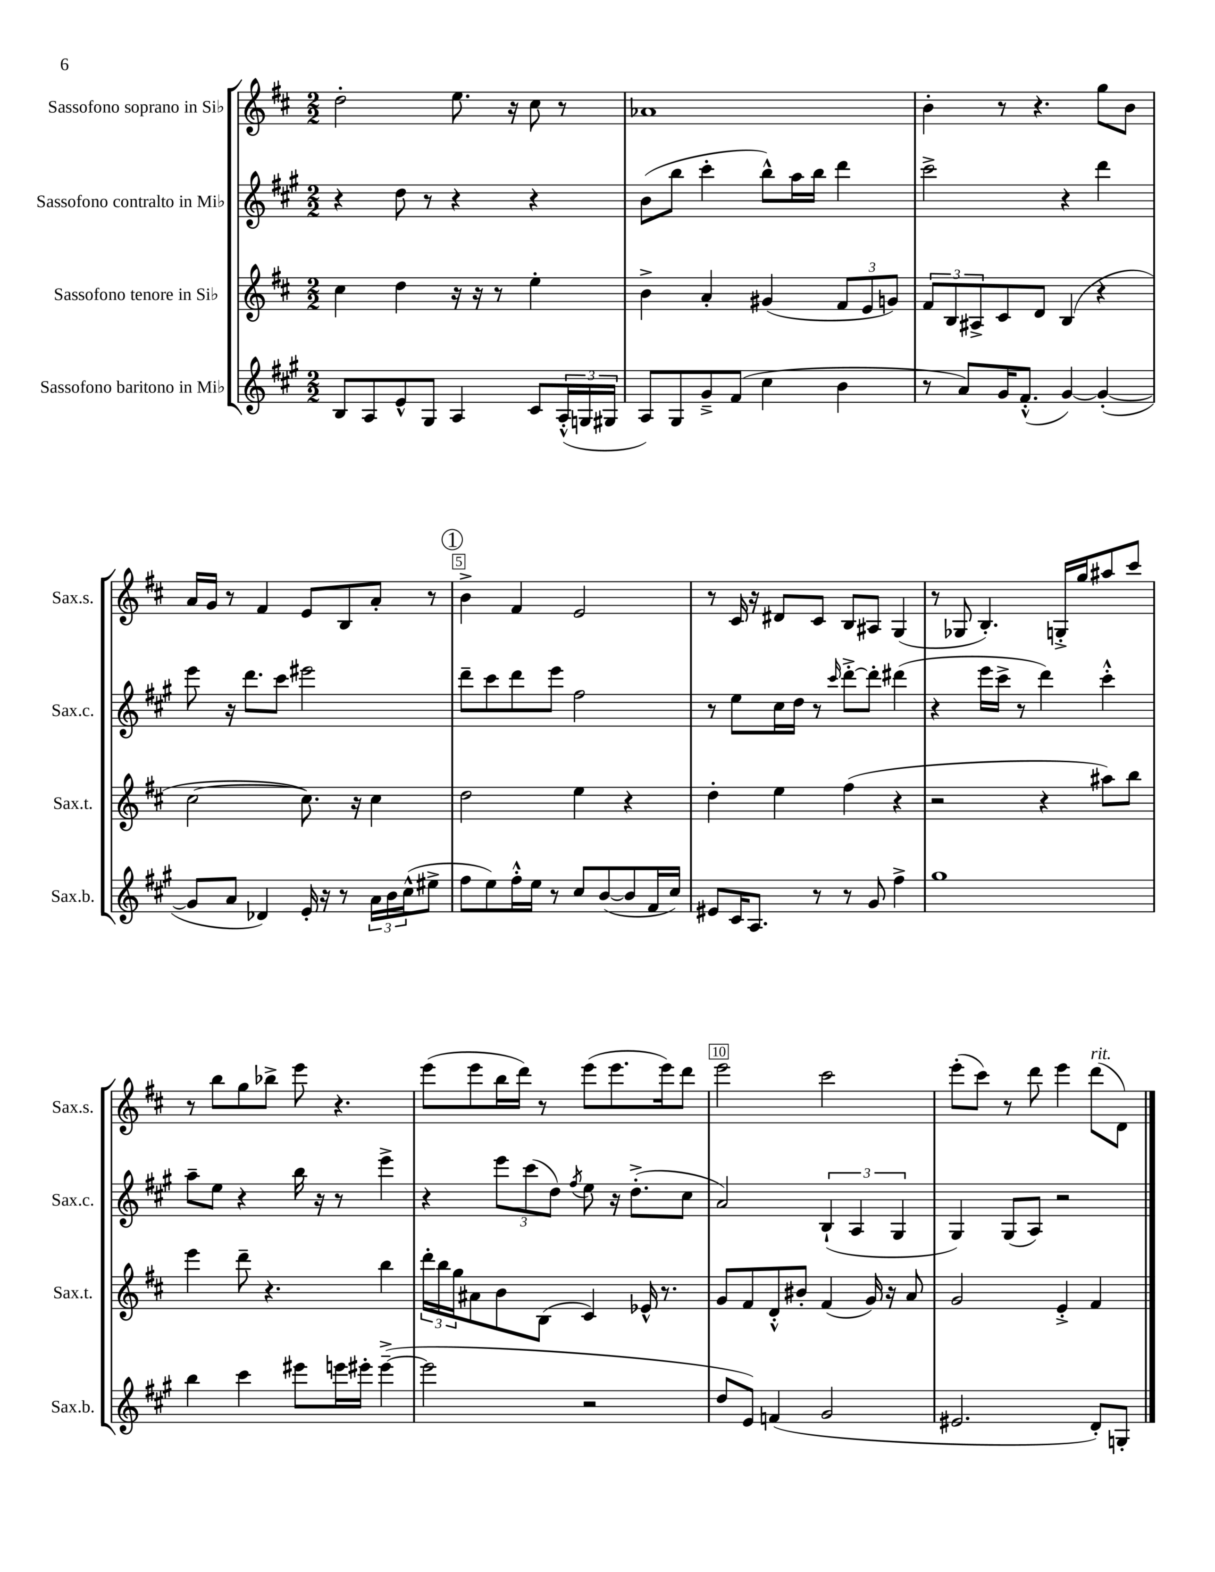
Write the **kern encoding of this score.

**kern	**kern	**kern	**kern
*part4	*part3	*part2	*part1
*staff4	*staff3	*staff2	*staff1
*I"Sassofono baritono in Mi♭	*I"Sassofono tenore in Si♭	*I"Sassofono contralto in Mi♭	*I"Sassofono soprano in Si♭
*I'Sax.b.	*I'Sax.t.	*I'Sax.c.	*I'Sax.s.
*clefG2	*clefG2	*clefG2	*clefG2
*k[f#c#g#]	*k[f#c#]	*k[f#c#g#]	*k[f#c#]
*M2/2	*M2/2	*M2/2	*M2/2
=1	=1	=1	=1
8B/L	4cc#\	4r	2dd'\
8A/	.	.	.
8e^^/	4dd\	8dd\	.
8G#/J	.	8r	.
4A/	16r	4r	8.ee\
.	16r	.	.
.	8r	.	.
.	.	.	16r
8c#/L	4ee'\	4r	8cc#\
(24A'^^/L	.	.	8r
24Gn/	.	.	.
24G#X/JJ	.	.	.
=2	=2	=2	=2
8A/L)	4b^\	(8b\L	1a-X
8G#/	.	8bb\J	.
8g#~^/	4a'/	4ccc#'\	.
(8f#/J	.	.	.
4cc#\	(4g#X/	8bb^^\L)	.
.	.	16aa\L	.
.	.	16bb\JJ	.
4b\	12f#/L	4ddd\	.
.	12e/	.	.
.	12gn/J)	.	.
=3	=3	=3	=3
8r	12f#/L	2ccc#^\	4b'\
.	12B/	.	.
8a/L)	.	.	.
.	12A#X^/	.	.
16g#/K	8c#/	.	8r
(8.f#'^^/J	.	.	.
.	8d/J	.	4.r
[4g#/)	(4B/	4r	.
(4g#'/_	4r	4ddd\	8gg\L
.	.	.	8b\J
!!LO:LB:g=z
=4	=4	=4	=4
8g#/L]	[2cc#\	8eee\	16a/LL
.	.	.	16g/JJ
8a/J	.	16r	8r
.	.	8.ddd\L	.
4d-X/)	.	.	4f#/
.	.	8ccc#\J	.
16e'/	8.cc#\])	2eee#X\	8e/L
16r	.	.	.
8r	.	.	8B/
.	16r	.	.
24a\LL	4cc#\	.	8a'/J
24b\	.	.	.
(24cc#^^\J	.	.	.
8ee#X^\J	.	.	8r
!!LO:REH:place=s1:t=1
=5	=5	=5	=5
8ff#\L	2dd\	8ddd~\L	4b^\
8ee\)	.	8ccc#\	.
16ff#'^^\L	.	8ddd\	4f#/
16ee\JJ	.	.	.
8r	.	8eee\J	.
8cc#/L	4ee\	2ff#\	2e/
([8b/	.	.	.
8b/]	4r	.	.
16f#/L	.	.	.
16cc#/JJ)	.	.	.
=6	=6	=6	=6
8e#X/L	4dd'\	8r	8r
16c#/K	.	8ee\L	16c#/
8.A/J	.	.	16r
.	4ee\	16cc#\L	8d#X/L
.	.	16dd\JJ	.
8r	.	8r	8c#/J
.	.	16qqccc#/	.
8r	(4ff#\	[8ddd'^\L	8B/L
8g#/	.	8ddd'\J]	8A#X/J
4ff#^\	4r	(4ddd#X\	(4G/
=7	=7	=7	=7
1gg#	2r	4r	8r
.	.	.	8G-X/
.	.	16eee\LL	4.B'/)
.	.	16ccc#^\JJ	.
.	.	8r	.
.	4r	4ddd\)	.
.	.	.	16Gn'^/LL
.	.	.	16gg/J
.	8aa#X\L)	4ccc#'^^\	8aa#X/
.	8bb\J	.	8ccc#/J
!!LO:LB:g=z
=8	=8	=8	=8
4bb\	4eee\	8aa~\L	8r
.	.	8ee\J	8bb\L
4ccc#\	8ddd~\	4r	8gg\
.	4.r	.	8bb-X^\J
8eee#X\L	.	16bb\	8eee\
.	.	16r	.
16eeen\L	.	8r	4.r
16eee#X'\JJ	.	.	.
([4eee#~^\	4bb\	4eee^\	.
=9	=9	=9	=9
2eee#\]	24ddd'\LL	4r	(8eee\L
.	24bb\	.	.
.	24gg\J	.	.
.	8a#X\	.	8eee\
.	8b\	12eee\L	16bb\L
.	.	.	16ddd\JJ)
.	.	(12ccc#\	.
.	(8B\J	.	8r
.	.	12dd\J)	.
.	.	8qff#/	.
2r	4c#/)	8ee\	(8eee\L
.	.	16r	8.eee\
.	.	(8.dd'^\L	.
.	16e-X^^/	.	.
.	8.r	.	16eee\k)
.	.	8cc#\J	8ddd\J
=10	=10	=10	=10
8dd/L	8g/L	2a/)	2eee\
8e/J)	8f#/	.	.
(4fn/	8d'^^/	.	.
.	8b#X'/J	.	.
2g#/	(4f#/	(6B`/	2ccc#\
.	.	6A/	.
.	16g/)	.	.
.	16r	.	.
.	.	6G#/	.
.	8a/	.	.
=11	=11	=11	=11
2.e#X/	2g/	4G#/)	(8eee'\L
.	.	.	8ccc#\J)
.	.	(8G#/L	8r
.	.	8A/J)	8ddd\
.	4e'^/	2r	4eee\
!	!	!	!LO:TX:a:i:t=rit.
8d'/L)	4f#/	.	(8ddd\L
8Gn'/J	.	.	8d\J)
==	==	==	==
*-	*-	*-	*-
